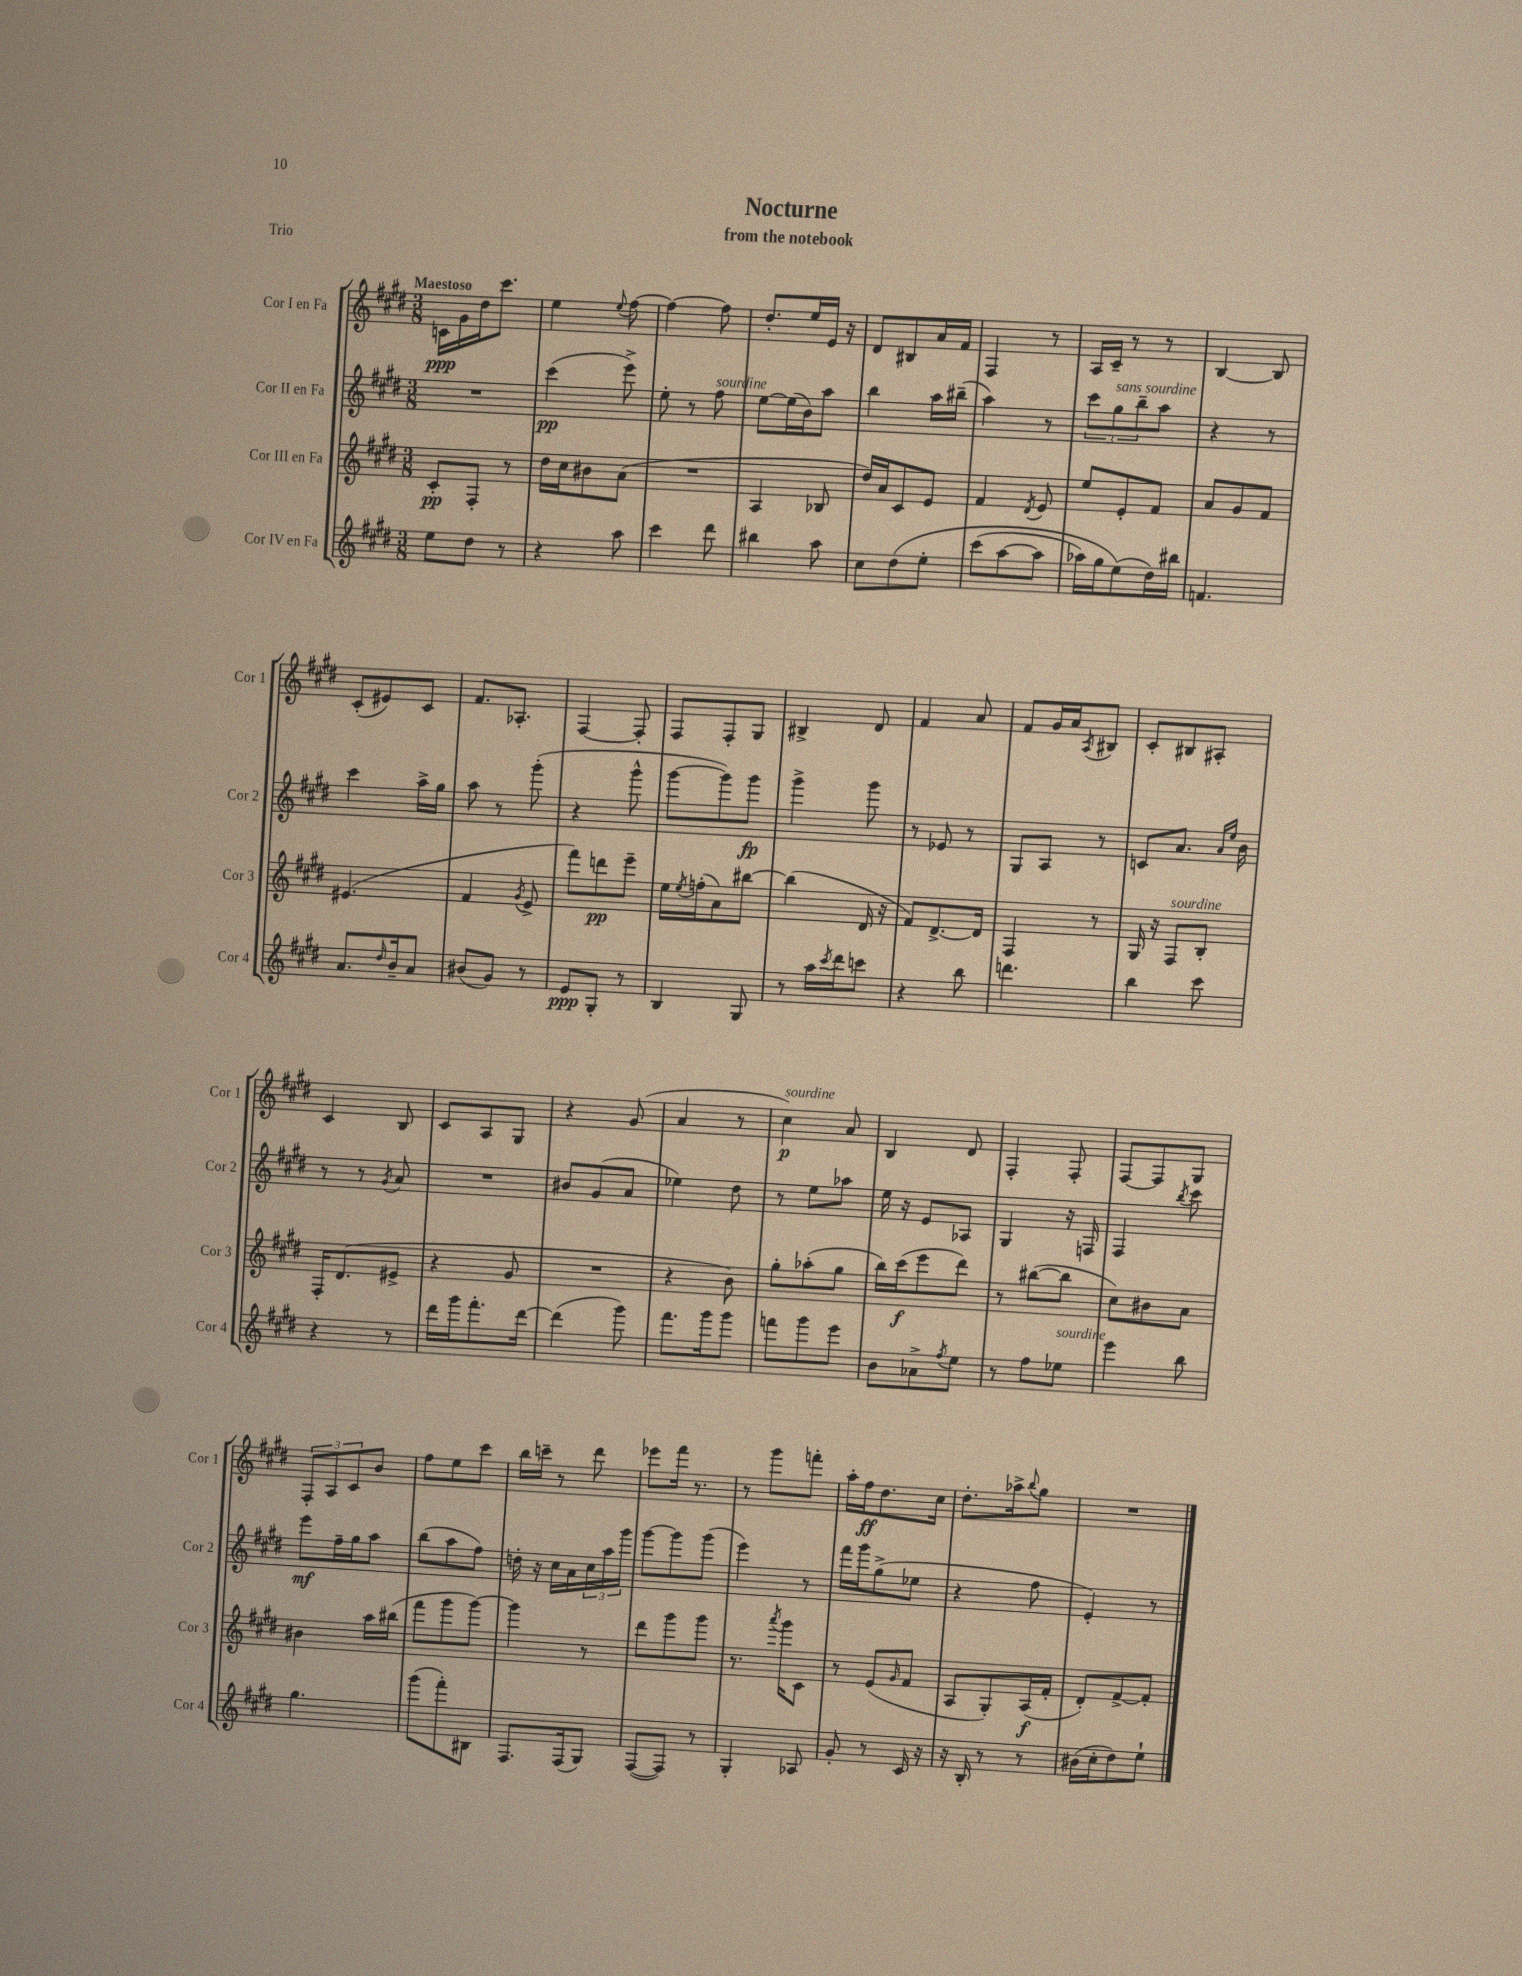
\header { title = "Nocturne" subtitle = "from the notebook" piece = "Trio" }
<<
\new StaffGroup <<
\new Staff = "s0" \with { instrumentName = "Cor I en Fa" shortInstrumentName = "Cor 1" } {
    \clef treble \key e \major \numericTimeSignature \time 3/8 \tempo "Maestoso"
    c'16\ppp gis'16 dis''16 cis'''8. |
    e''4 \appoggiatura { e''8 } fis''8~ |
    fis''4~ fis''8 |
    dis''8.-. e''16 e'16 r16 |
    dis'8 bis8 a'16 fis'16 |
    fis4 r8 |
    a16 cis'16-- r8 r8 |
    b4~ b8 |
    cis'8-.( eis'8) cis'8 |
    fis'8. aes8.-. |
    fis4~ fis8-. |
    fis8 fis8-. gis8 |
    bis4-> dis'8 |
    fis'4 a'8 |
    fis'8 gis'16 a'16 \acciaccatura { a8 } bis8 |
    cis'8-. bis8 ais8-. |
    cis'4 b8 |
    cis'8 a8 gis8 |
    r4 gis'8( |
    a'4 r8 |
    cis''4\p^\markup { \italic "sourdine" }) a'8 |
    b4 dis'8 |
    fis4-. fis8-. |
    fis8~ fis8 gis8 |
    \tuplet 3/2 { fis8-. a8 cis'8 } b'8 |
    fis''8 e''8 cis'''8 |
    b''16 c'''16-- r8 dis'''8 |
    ees'''8 fis'''16 r8. |
    r8 gis'''8 f'''8-. |
    a''16-. fis''16\ff dis''8. cis''16 |
    dis''8.-. aes''16-> \appoggiatura { b''8 } gis''8 |
    R4. \bar "|." |
}
\new Staff = "s1" \with { instrumentName = "Cor II en Fa" shortInstrumentName = "Cor 2" } {
    \clef treble \key e \major \numericTimeSignature \time 3/8
    R4. |
    cis'''4\pp( e'''8->) |
    e''8-. r8 fis''8^\markup { \italic "sourdine" } |
    e''8~ e''16( b'16) a''8 |
    b''4 a''16 bis''16--( |
    a''4) r8 |
    \tuplet 3/2 { cis'''8 gis''8^\markup { \italic "sans sourdine" } b''8-- } a''8 |
    r4 r8 |
    cis'''4 a''16-> gis''16 |
    a''8 r8 gis'''8-.( |
    r4 gis'''8-^ |
    gis'''8~ gis'''8) gis'''8\fp |
    gis'''4-> gis'''8 |
    r8 ees'8 r8 |
    gis8 a8 r8 |
    c'8 a'8. \grace { a'16 e''16 } b'16 |
    r8 r8 \acciaccatura { gis'8 } a'8 |
    R4. |
    bis'8 gis'8( a'8 |
    ees''4) dis''8 |
    r8 e''8 aes''8 |
    e''16 r16 e'8 aes8 |
    gis4 r16 f16 |
    fis4 \acciaccatura { b''8 } cis'''8 |
    e'''8\mf fis''16-- gis''16 a''8 |
    b''8( a''8 fis''8) |
    d''16-. r16 cis''16 a'16 \tuplet 3/2 { cis''16 a''16 gis'''16 } |
    gis'''8~ gis'''8 gis'''8( |
    e'''4) r8 |
    fis'''16 gis'''16 gis''8->( ees''8 |
    r4 fis''8 |
    e'4-.) r8 \bar "|." |
}
\new Staff = "s2" \with { instrumentName = "Cor III en Fa" shortInstrumentName = "Cor 3" } {
    \clef treble \key e \major \numericTimeSignature \time 3/8
    cis'8-.\pp fis8-. r8 |
    dis''16 cis''16 bis'8 a'8( |
    R4. |
    a4 bes8 |
    dis''16) a'16 cis'8 e'8 |
    fis'4 \acciaccatura { dis'8 } e'8 |
    e''8 e'8-. fis'8 |
    a'8 gis'8 fis'8 |
    eis'4.( |
    fis'4 \acciaccatura { gis'8 } e'8-> |
    fis'''8) d'''8\pp e'''8-- |
    e''16 \acciaccatura { e''8 } f''16-.( a'8) bis''8~ |
    bis''4( dis'16 r16 |
    fis'8) dis'8.~-> dis'16 |
    fis4 r8 |
    gis16 r16 fis8^\markup { \italic "sourdine" } b8-. |
    fis16-. dis'8.( eis'8-> |
    r4 gis'8 |
    R4. |
    r4 b'8) |
    gis''8-. aes''8-.( gis''8 |
    b''16) cis'''16\f( e'''8 dis'''8) |
    r8 bis''8~( bis''8 |
    cis''8) bis'8 a'8 |
    bis'4 a''16 bis''16( |
    fis'''8 gis'''8 gis'''8~) |
    gis'''4 r8 |
    dis'''8 gis'''8 gis'''8 |
    r8. \acciaccatura { a'''8 } gis'''16 cis'8 |
    r8 e'8( \grace { gis'16 } fis'8 |
    a8 gis8-.) a16\f( fis'16-. |
    dis'8-.) fis'8~-> fis'8-. \bar "|." |
}
\new Staff = "s3" \with { instrumentName = "Cor IV en Fa" shortInstrumentName = "Cor 4" } {
    \clef treble \key e \major \numericTimeSignature \time 3/8
    e''8 dis''8 r8 |
    r4 a''8 |
    cis'''4 dis'''8 |
    bis''4 a''8 |
    cis''8 dis''8\( e''8-. |
    cis'''8( a''8~ a''8 |
    aes''16) gis''16 e''8(\) dis''16) bis''16 |
    f'4. |
    a'8. \grace { dis''16 } b'16-- a'8 |
    bis'8( gis'8) r8 |
    e'8\ppp gis8-. r8 |
    b4 gis8 |
    r8 a''16 \acciaccatura { cis'''8 } dis'''16 c'''8 |
    r4 b''8 |
    d'''4. |
    b''4 cis'''8 |
    r4 r8 |
    dis'''16 gis'''16 fis'''8.-. dis'''16~ |
    dis'''4( gis'''8) |
    fis'''8. gis'''16 gis'''8 |
    f'''8 gis'''8 e'''8 |
    b'8 aes'8-> \acciaccatura { fis''8 } e''8 |
    r8 fis''8 ees''8^\markup { \italic "sourdine" } |
    e'''4 b''8 |
    gis''4. |
    gis'''8( fis'''8-.) bis8 |
    fis8. fis16( gis8) |
    fis8~( fis8) r8 |
    gis4-. aes8 |
    gis'8-. r8 cis'16 r16 |
    r16 b16-. r8 r8 |
    bis'16( cis''16-. dis''8) e''8-! \bar "|." |
}
>>
>>
\layout { \context { \Score \remove "Bar_number_engraver" } }
